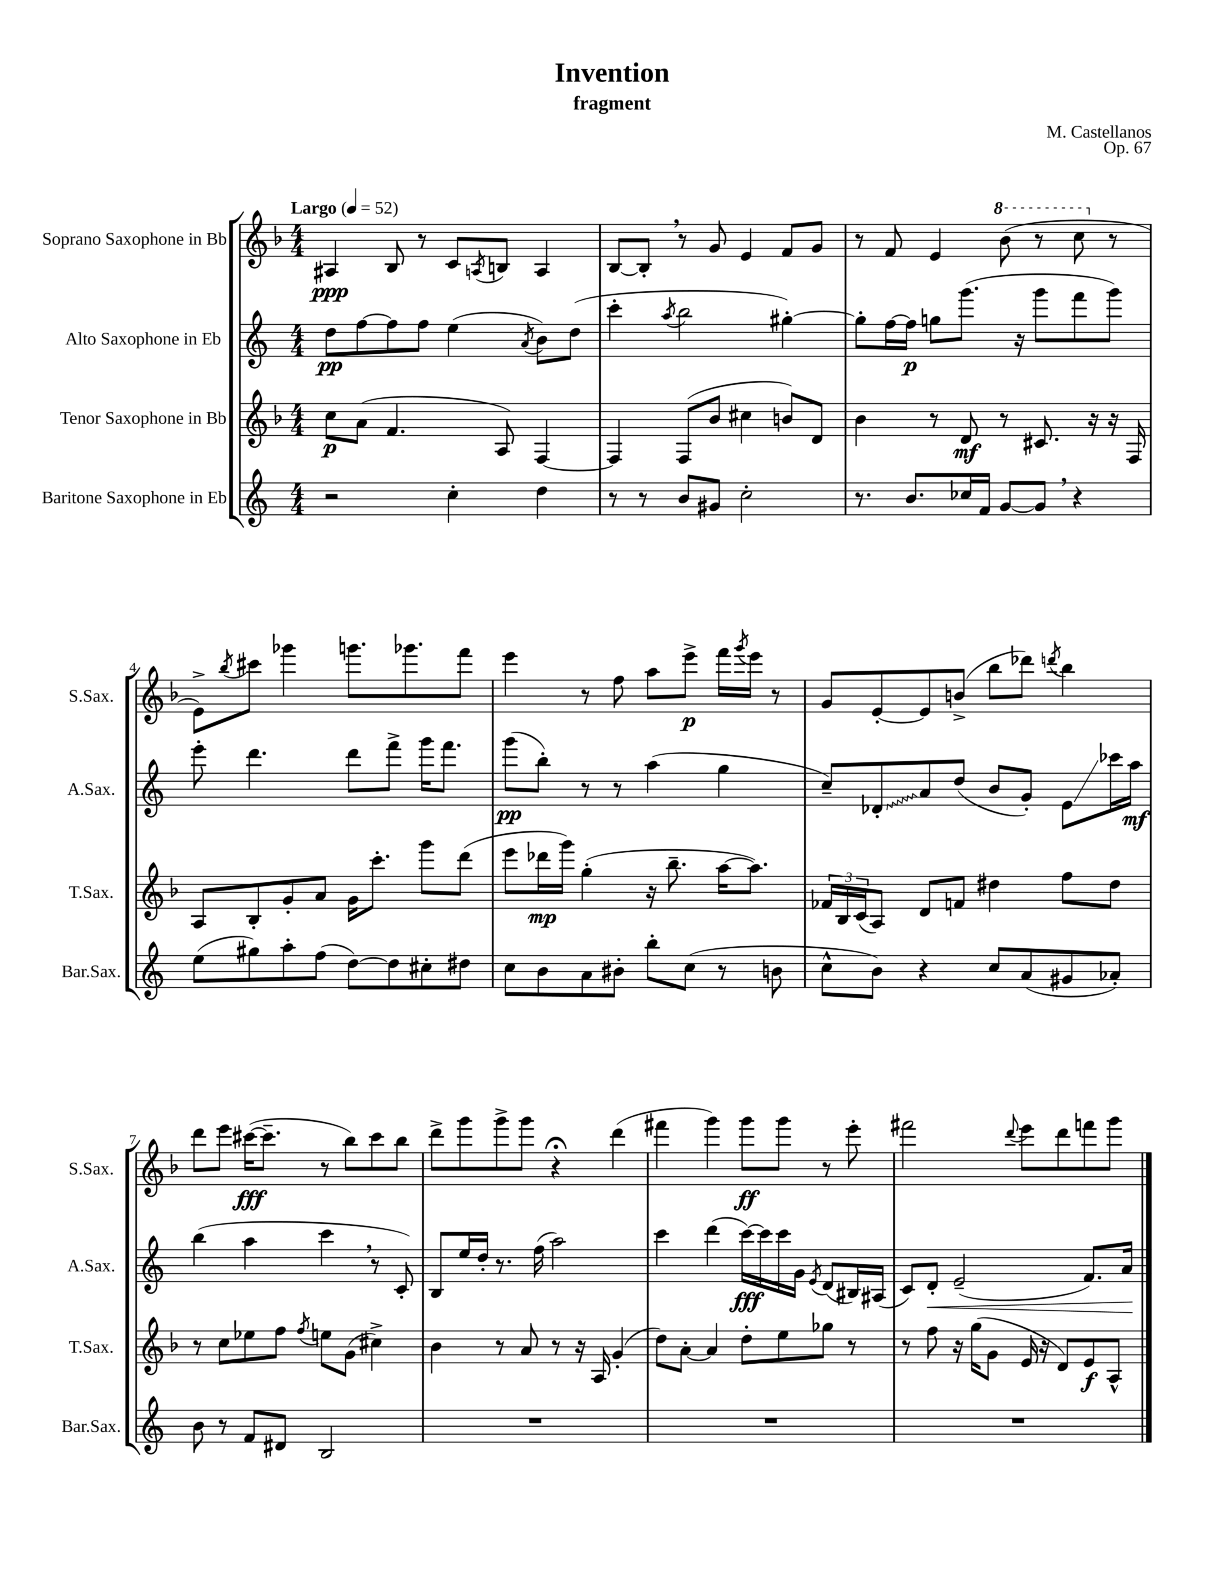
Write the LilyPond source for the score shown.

\header { title = "Invention" composer = "M. Castellanos" subtitle = "fragment" opus = "Op. 67" }
<<
\new StaffGroup <<
\new Staff = "s0" \with { instrumentName = "Soprano Saxophone in Bb" shortInstrumentName = "S.Sax." } {
    \clef treble \key f \major \numericTimeSignature \time 4/4 \tempo "Largo" 4 = 52
    ais4\ppp bes8 r8 c'8 \acciaccatura { a8 } b8 a4 |
    bes8~ bes8-. \breathe r8 g'8 e'4 f'8 g'8 |
    r8 f'8 e'4 \ottava #1 bes''8( r8 c'''8 \ottava #0 r8 |
    e'8->) \acciaccatura { bes''8 } cis'''8 ges'''4 g'''8. ges'''8. f'''8 |
    e'''4 r8 f''8 a''8 e'''8->\p f'''16 \acciaccatura { g'''8 } e'''16 r8 |
    g'8 e'8~-. e'8 b'8->( bes''8 des'''8) \acciaccatura { d'''8 } bes''4 |
    d'''8 e'''8 cis'''16~\fff( cis'''8.-- r8 bes''8) cis'''8 bes''8 |
    d'''8-> g'''8 g'''8-> g'''8 r4\fermata d'''4( |
    fis'''4 g'''4) g'''8\ff g'''8 r8 e'''8-. |
    fis'''2 \appoggiatura { d'''8 } e'''8 d'''8 f'''8 g'''8 \bar "|." |
}
\new Staff = "s1" \with { instrumentName = "Alto Saxophone in Eb" shortInstrumentName = "A.Sax." } {
    \clef treble \key c \major \numericTimeSignature \time 4/4
    d''8\pp f''8~ f''8 f''8 e''4( \acciaccatura { a'8 } b'8) d''8( |
    c'''4-. \acciaccatura { a''8 } b''2 gis''4~-.) |
    gis''8-. f''16~ f''16\p g''8 g'''8.( r16 g'''8 f'''8 g'''8) |
    e'''8-. d'''4. d'''8 f'''8-> g'''16 f'''8. |
    g'''8\pp( b''8-.) r8 r8 a''4( g''4 |
    c''8--) \once \override Glissando.style = #'zigzag des'8-.\glissando a'8 d''8( b'8 g'8-.) e'8\glissando ces'''16 a''16\mf |
    b''4( a''4 c'''4 \breathe r8 c'8-.) |
    b8 e''16 d''16-. r8. f''16( a''2) |
    c'''4 d'''4( c'''16~\fff) c'''16 c'''16 g'16 \acciaccatura { e'8 } d'8( bis16) ais16( |
    c'8) d'8-.\< e'2--( f'8.) a'16\! \bar "|." |
}
\new Staff = "s2" \with { instrumentName = "Tenor Saxophone in Bb" shortInstrumentName = "T.Sax." } {
    \clef treble \key f \major \numericTimeSignature \time 4/4
    c''8\p a'8( f'4. a8) f4~ |
    f4 f8( bes'8 cis''4 b'8) d'8 |
    bes'4 r8 d'8\mf r8 cis'8. r16 r16 f16 |
    a8 bes8-. g'8-. a'8 g'16 c'''8.-. g'''8 d'''8( |
    e'''8 des'''16\mp g'''16) g''4-.( r16 bes''8.-- a''16~ a''8.) |
    \tuplet 3/2 { fes'16 bes16 c'16( } a8) d'8 f'8 dis''4 f''8 dis''8 |
    r8 c''8 ees''8 f''8 \acciaccatura { f''8 } e''8 g'8( cis''4->) |
    bes'4 r8 a'8 r8 r16 a16 g'4-.( |
    d''8) a'8~-. a'4 d''8-. e''8 ges''8 r8 |
    r8 f''8 r16 g''16( g'8 e'16 r16 d'8) e'8\f a8-^ \bar "|." |
}
\new Staff = "s3" \with { instrumentName = "Baritone Saxophone in Eb" shortInstrumentName = "Bar.Sax." } {
    \clef treble \key c \major \numericTimeSignature \time 4/4
    r2 c''4-. d''4 |
    r8 r8 b'8 gis'8 c''2-. |
    r8. b'8. ces''16 f'16 g'8~ g'8 \breathe r4 |
    e''8( gis''8) a''8-. f''8( d''8~) d''8 cis''8-. dis''8 |
    c''8 b'8 a'8 bis'8-. b''8-. c''8( r8 b'8 |
    c''8-^ b'8) r4 c''8 a'8( gis'8 aes'8-.) |
    b'8 r8 f'8 dis'8 b2 |
    R1 |
    R1 |
    R1 \bar "|." |
}
>>
>>
